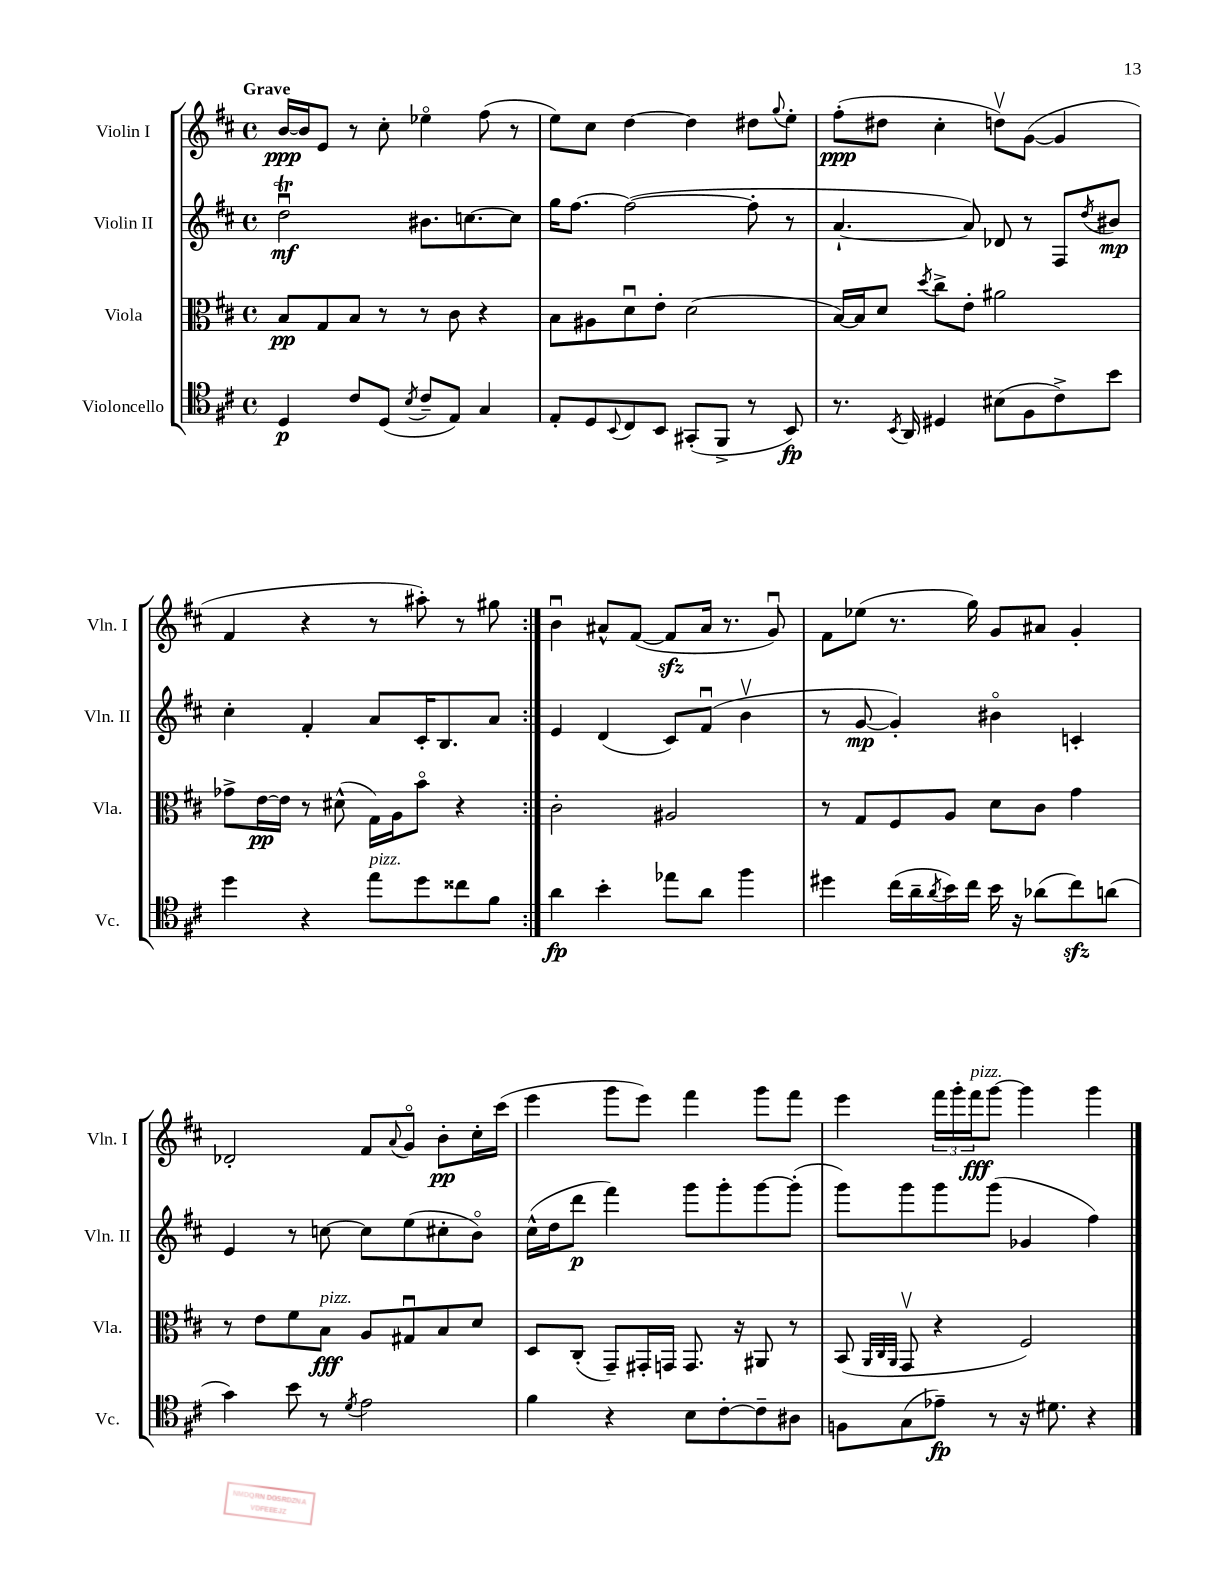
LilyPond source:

<<
\new StaffGroup <<
\new Staff = "s0" \with { instrumentName = "Violin I" shortInstrumentName = "Vln. I" } {
    \clef treble \key d \major \defaultTimeSignature \time 4/4 \tempo "Grave"
    \repeat volta 2 { b'16~\ppp b'16 e'8 r8 cis''8-. ees''4\flageolet fis''8( r8 |
    e''8) cis''8 d''4~ d''4 dis''8 \appoggiatura { g''8 } e''8-. |
    fis''8-.\ppp( dis''8 cis''4-. d''8\upbow) g'8~( g'4 |
    fis'4 r4 r8 ais''8-.) r8 gis''8 | }
    b'4\downbow ais'8-^ fis'8~( fis'8\sfz ais'16 r8. g'8\downbow) |
    fis'8 ees''8( r8. g''16) g'8 ais'8 g'4-. |
    des'2-. fis'8 \appoggiatura { a'8 } g'8\flageolet b'8-.\pp cis''16-. cis'''16( |
    e'''4 g'''8 e'''8) fis'''4 g'''8 fis'''8 |
    e'''4 \tuplet 3/2 { fis'''16 g'''16-. fis'''16\fff^\markup { \italic "pizz." } } g'''8~ g'''4 g'''4 \bar "|." |
}
\new Staff = "s1" \with { instrumentName = "Violin II" shortInstrumentName = "Vln. II" } {
    \clef treble \key d \major \defaultTimeSignature \time 4/4
    \repeat volta 2 { d''2\downbow\trill\mf bis'8. c''8.~ c''8 |
    g''16 fis''8.~ fis''2~( fis''8-. r8 |
    a'4.~-! a'8) des'8 r8 fis8 \acciaccatura { d''8 } bis'8\mp |
    cis''4-. fis'4-. a'8 cis'16-. b8. a'8 | }
    e'4 d'4( cis'8) fis'8\downbow( b'4\upbow |
    r8 g'8~\mp g'4-.) bis'4\flageolet c'4-. |
    e'4 r8 c''8~ c''8 e''8( cis''8-. b'8\flageolet) |
    cis''16-^( d''16 d'''8\p fis'''4) g'''8 g'''8-. g'''8~ g'''8-.( |
    g'''8) g'''8 g'''8 g'''8( ges'4 fis''4) \bar "|." |
}
\new Staff = "s2" \with { instrumentName = "Viola" shortInstrumentName = "Vla." } {
    \clef alto \key d \major \defaultTimeSignature \time 4/4
    \repeat volta 2 { b8\pp g8 b8 r8 r8 cis'8 r4 |
    b8 ais8 d'8\downbow e'8-. d'2( |
    b16~) b16 d'8 \acciaccatura { d''8 } cis''8-> e'8-. ais'2 |
    ges'8-> e'16~\pp e'16 r8 dis'8-^( g16) a16 b'8\flageolet r4 | }
    cis'2-. ais2 |
    r8 g8 fis8 a8 d'8 cis'8 g'4 |
    r8 e'8 fis'8 b8\fff^\markup { \italic "pizz." } a8 gis8\downbow b8 d'8 |
    d8 cis8-.( g,8--) gis,16-. g,16 g,8. r16 ais,8 r8 |
    b,8( \grace { a,32 cis32 a,32 } g,8\upbow r4 fis2) \bar "|." |
}
\new Staff = "s3" \with { instrumentName = "Violoncello" shortInstrumentName = "Vc." } {
    \clef tenor \key d \major \defaultTimeSignature \time 4/4
    \repeat volta 2 { d4\p cis'8 d8( \acciaccatura { b8 } cis'8-- e8) g4 |
    e8-. d8 \appoggiatura { b,8 } cis8 b,8 gis,8-.( fis,8-> r8 b,8\fp) |
    r8. \acciaccatura { b,8 } a,16 dis4 bis8( fis8 cis'8->) b'8 |
    d''4 r4 e''8^\markup { \italic "pizz." } d''8 cisis''8 fis'8 | }
    a'4\fp b'4-. ees''8 a'8 fis''4 |
    dis''4 cis''16( a'16-- \acciaccatura { a'8 } b'16) cis''16 b'16 r16 aes'8( cis''8\sfz) a'8( |
    g'4) b'8 r8 \acciaccatura { d'8 } e'2 |
    fis'4 r4 b8 cis'8~-. cis'8-- ais8 |
    f8 g8( ees'8--\fp) r8 r16 dis'8. r4 \bar "|." |
}
>>
>>
\layout { \context { \Score \remove "Bar_number_engraver" } }
